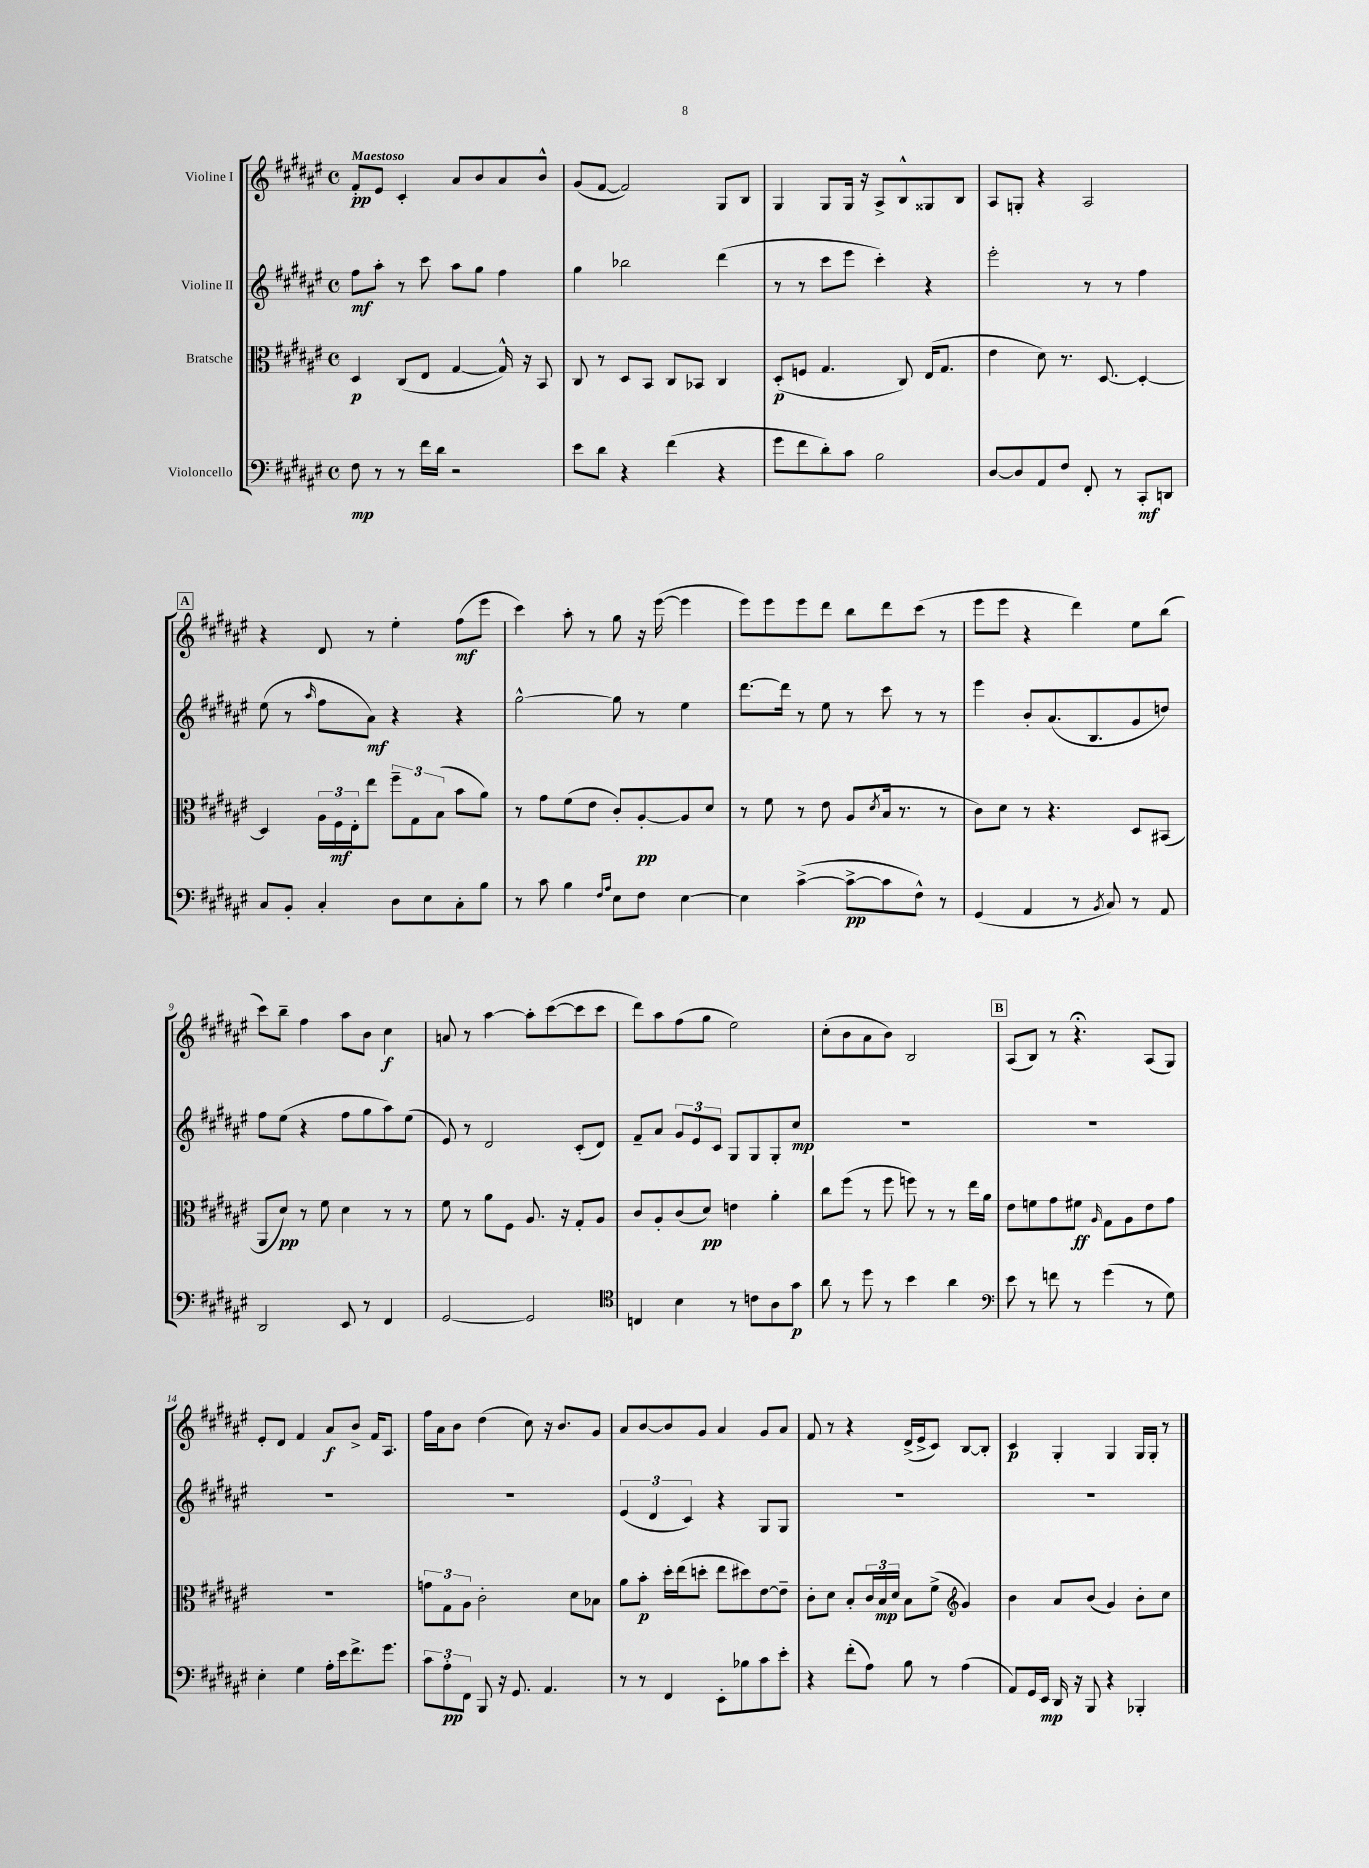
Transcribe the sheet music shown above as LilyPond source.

<<
\new StaffGroup <<
\new Staff = "s0" \with { instrumentName = "Violine I" } {
    \clef treble \key fis \major \defaultTimeSignature \time 4/4 \tempo "Maestoso"
    fis'8-.\pp eis'8 cis'4-. ais'8 b'8 ais'8 b'8-^ |
    gis'8( fis'8~ fis'2) gis8 b8 |
    gis4 gis8 gis16 r16 ais8-> b8-^ gisis8 b8 |
    ais8 g8-. r4 ais2 |
    \mark \markup { \box "A" } r4 dis'8 r8 eis''4-. fis''8\mf( eis'''8 |
    cis'''4) ais''8-. r8 gis''8 r16 eis'''16~( eis'''4 |
    eis'''8) eis'''8 eis'''8 dis'''8 b''8 dis'''8 cis'''8( r8 |
    eis'''8 eis'''8 r4 dis'''4) eis''8 b''8( |
    cis'''8) b''8-- fis''4 ais''8 b'8 cis''4\f |
    a'8 r8 ais''4~ ais''8-. cis'''8~( cis'''8 cis'''8 |
    dis'''8) ais''8 fis''8( gis''8 eis''2) |
    cis''8-.( b'8 ais'8 b'8) b2 |
    \mark \markup { \box "B" } ais8( b8) r8 r4.\fermata ais8( gis8) |
    eis'8-. dis'8 fis'4 ais'8\f b'8-> fis'16 ais8. |
    fis''16 ais'16 b'8 dis''4( cis''8) r16 b'8. gis'8 |
    ais'8 b'8~ b'8 gis'8 ais'4 gis'8 ais'8 |
    fis'8 r8 r4 dis'16->( eis'16-> cis'8) b8~ b8-. |
    cis'4\p gis4-. gis4 gis16 gis16-. r8 \bar "|." |
}
\new Staff = "s1" \with { instrumentName = "Violine II" } {
    \clef treble \key fis \major \defaultTimeSignature \time 4/4
    fis''8\mf ais''8-. r8 cis'''8 ais''8 gis''8 fis''4 |
    gis''4 bes''2 dis'''4( |
    r8 r8 cis'''8 eis'''8 cis'''4-.) r4 |
    eis'''2-. r8 r8 fis''4 |
    \mark \markup { \box "A" } eis''8( r8 \grace { ais''16 } fis''8 ais'8\mf) r4 r4 |
    gis''2~-^ gis''8 r8 eis''4 |
    dis'''8.~ dis'''16 r8 eis''8 r8 cis'''8 r8 r8 |
    eis'''4 b'8-. ais'8.( b8. gis'8 d''8) |
    fis''8 eis''8( r4 fis''8 gis''8 ais''8) eis''8( |
    eis'8) r8 dis'2 cis'8-.( dis'8) |
    fis'8-- ais'8 \tuplet 3/2 { gis'8 eis'8 cis'8 } gis8 gis8 gis8-. cis''8\mp |
    R1 |
    \mark \markup { \box "B" } R1 |
    R1 |
    R1 |
    \tuplet 3/2 { eis'4( dis'4 cis'4) } r4 gis8 gis8 |
    R1 |
    R1 \bar "|." |
}
\new Staff = "s2" \with { instrumentName = "Bratsche" } {
    \clef alto \key fis \major \defaultTimeSignature \time 4/4
    dis4\p cis8( eis8 gis4~ gis16-^) r16 b,8 |
    cis8 r8 dis8 b,8 cis8 bes,8 cis4 |
    dis8-.\p( f8 gis4. cis8) eis16( gis8. |
    eis'4 dis'8) r8. dis8.~ dis4~-. |
    \mark \markup { \box "A" } dis4 \tuplet 3/2 { ais16 fis16\mf eis16-. } eis''8 \tuplet 3/2 { fis''8-- gis8 b8( } b'8 ais'8) |
    r8 gis'8 fis'8( eis'8 cis'8-.) ais8~-.\pp ais8 dis'8 |
    r8 fis'8 r8 eis'8 ais8( \acciaccatura { dis'8 } b16 r8. r8 |
    cis'8) dis'8 r8 r4. dis8 bis,8( |
    ais,8 dis'8\pp) r8 fis'8 dis'4 r8 r8 |
    fis'8 r8 ais'8 fis8 ais8. r16 gis8-. ais8 |
    cis'8 ais8-. cis'8( dis'8\pp) e'4 ais'4-. |
    cis''8 fis''8( r8 fis''8 f''8) r8 r8 eis''16 ais'16 |
    \mark \markup { \box "B" } eis'8 f'8 gis'8 fis'8\ff \grace { ais16 } gis8 ais8 eis'8 gis'8 |
    R1 |
    \tuplet 3/2 { g'8 gis8 ais8 } cis'2-. dis'8 bes8 |
    ais'8 b'8-.\p dis''16-. eis''16( d''8-. eis''8 dis''8) eis'8~ eis'8-- |
    cis'8-. dis'8 b8-. \tuplet 3/2 { cis'16 b16\mp dis'16 } b8 fis'8->( \clef treble gis'4) |
    b'4 ais'8 b'8( gis'4) b'8-. cis''8 \bar "|." |
}
\new Staff = "s3" \with { instrumentName = "Violoncello" } {
    \clef bass \key fis \major \defaultTimeSignature \time 4/4
    fis8\mp r8 r8 fis'16 dis'16 r2 |
    eis'8 dis'8 r4 fis'4( r4 |
    gis'8 fis'8 dis'8-.) cis'8 b2 |
    dis8~ dis8 ais,8 fis8 fis,8-. r8 cis,8-.\mf d,8 |
    \mark \markup { \box "A" } cis8 b,8-. cis4-. dis8 eis8 cis8-. b8 |
    r8 cis'8 b4 \grace { fis16 ais16 } eis8 fis8 eis4~ |
    eis4 cis'4~->( cis'8~->\pp cis'8 fis8-^) r8 |
    gis,4( ais,4 r8 \acciaccatura { b,8 } cis8) r8 ais,8 |
    dis,2 eis,8 r8 fis,4 |
    gis,2~ gis,2 |
    \clef tenor c4 b4 r8 c'8 ais8 gis'8\p |
    ais'8 r8 dis''8 r8 b'4 ais'4 |
    \mark \markup { \box "B" } \clef bass eis'8 r8 f'8 r8 gis'4( r8 gis8) |
    eis4-. gis4 ais16-. eis'16 fis'8.-> gis'8. |
    \tuplet 3/2 { cis'8 ais8-.\pp fis,8 } b,,8 r16 gis,8. ais,4. |
    r8 r8 fis,4 eis,8-. bes8 cis'8 eis'8-. |
    r4 fis'8-.( ais8) b8 r8 ais4( |
    ais,8) gis,16 eis,16\mp dis,16 r16 b,,8 r4 bes,,4-. \bar "|." |
}
>>
>>
